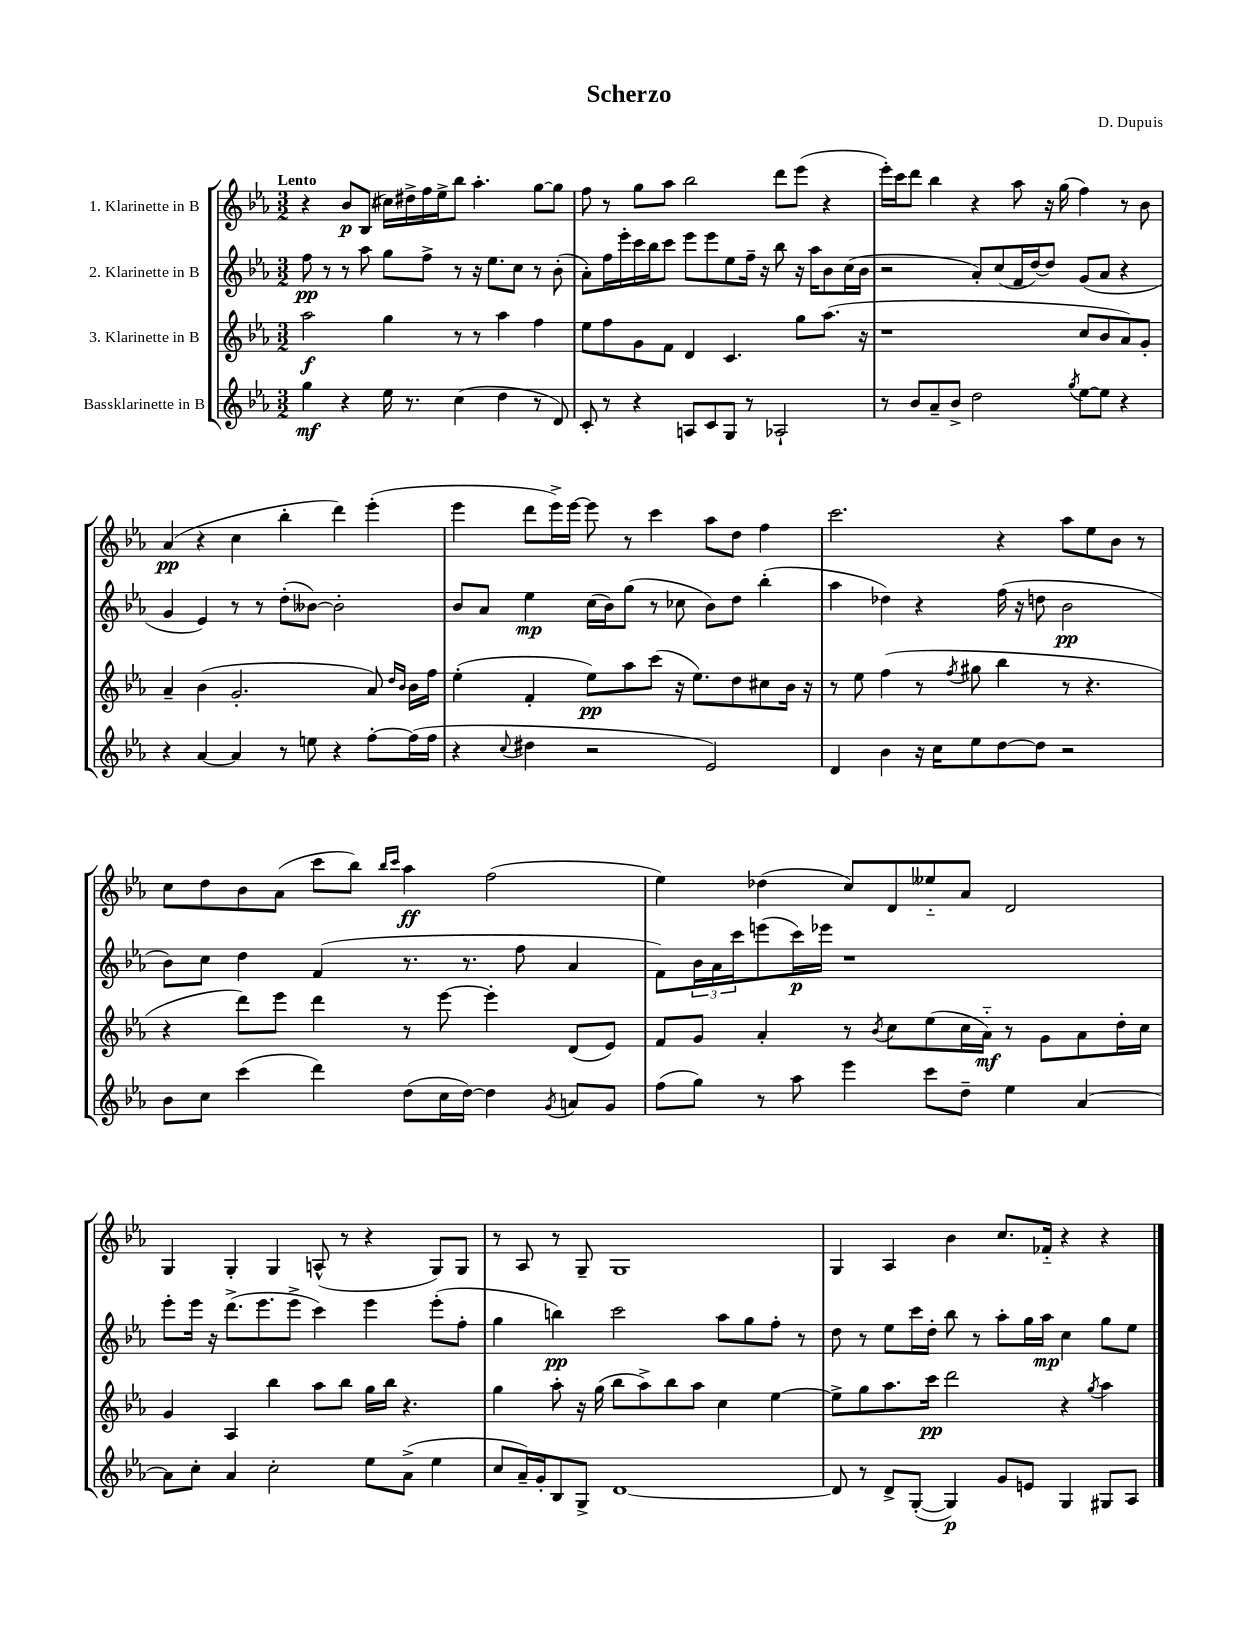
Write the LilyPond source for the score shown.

\header { title = "Scherzo" composer = "D. Dupuis" }
<<
\new StaffGroup <<
\new Staff = "s0" \with { instrumentName = "1. Klarinette in B" } {
    \clef treble \key ees \major \numericTimeSignature \time 3/2 \tempo "Lento"
    r4 bes'8\p bes8( cis''16) dis''16-> f''16 ees''16-> bes''8 aes''4.-. g''8~ g''8 |
    f''8 r8 g''8 aes''8 bes''2 d'''8 ees'''8( r4 |
    ees'''16-.) c'''16 d'''8 bes''4 r4 aes''8 r16 g''16( f''4) r8 bes'8 |
    aes'4\pp( r4 c''4 bes''4-. d'''4) ees'''4-.( |
    ees'''4 d'''8 ees'''16->) ees'''16~ ees'''8 r8 c'''4 aes''8 d''8 f''4 |
    c'''2. r4 aes''8 ees''8 bes'8 r8 |
    c''8 d''8 bes'8 aes'8( c'''8 bes''8) \grace { bes''16 c'''16 } aes''4\ff f''2( |
    ees''4) des''4( c''8) d'8 eeses''8-_ aes'8 d'2 |
    g4 g4-. g4 a8-^( r8 r4 g8) g8 |
    r8 aes8 r8 g8-- g1 |
    g4 aes4 bes'4 c''8. fes'16-_ r4 r4 \bar "|." |
}
\new Staff = "s1" \with { instrumentName = "2. Klarinette in B" } {
    \clef treble \key ees \major \numericTimeSignature \time 3/2
    f''8\pp r8 r8 aes''8 g''8 f''8-> r8 r16 ees''8. c''8 r8 bes'8-.( |
    aes'8-.) f''16 ees'''16-. c'''16 bes''16 c'''8 ees'''8 ees'''8 ees''8 f''16-- r16 bes''8 r16 aes''16 bes'8 c''16( bes'16 |
    r2 aes'8-.) c''8( f'16 d''16~) d''8 g'8( aes'8 r4 |
    g'4 ees'4) r8 r8 d''8-.( beses'8~) beses'2-. |
    bes'8 aes'8 ees''4\mp c''16( bes'16) g''8( r8 ces''8 bes'8) d''8 bes''4-.( |
    aes''4 des''4) r4 f''16( r16 d''8 bes'2\pp |
    bes'8) c''8 d''4 f'4( r8. r8. f''8 aes'4 |
    f'8) \tuplet 3/2 { bes'16 aes'16 c'''16 } e'''8( c'''16\p) ees'''16 r1 |
    ees'''8-. ees'''16 r16 d'''8.->( ees'''8. ees'''8-> c'''4) ees'''4 ees'''8-.( f''8-. |
    g''4 b''4\pp) c'''2 aes''8 g''8 f''8-. r8 |
    d''8 r8 ees''8 c'''16 d''16-. bes''8 r8 aes''8-. g''16 aes''16\mp c''4 g''8 ees''8 \bar "|." |
}
\new Staff = "s2" \with { instrumentName = "3. Klarinette in B" } {
    \clef treble \key ees \major \numericTimeSignature \time 3/2
    aes''2\f g''4 r8 r8 aes''4 f''4 |
    ees''8 f''8 g'8 f'8 d'4 c'4. g''8 aes''8.( r16 |
    r1 c''8 bes'8 aes'8) g'8-. |
    aes'4-- bes'4( g'2.-. aes'8) \grace { d''16 bes'16 } bes'16 f''16 |
    ees''4-.( f'4-. ees''8\pp) aes''8 c'''8( r16 ees''8.) d''8 cis''8 bes'16 r16 |
    r8 ees''8 f''4( r8 \acciaccatura { f''8 } gis''8 bes''4 r8 r4. |
    r4 d'''8) ees'''8 d'''4 r8 ees'''8~ ees'''4-. d'8( ees'8) |
    f'8 g'8 aes'4-. r8 \acciaccatura { bes'8 } c''8 ees''8( c''16 aes'16-_\mf) r8 g'8 aes'8 d''16-. c''16 |
    g'4 aes4 bes''4 aes''8 bes''8 g''16 bes''16 r4. |
    g''4 aes''8-. r16 g''16( bes''8 aes''8->) bes''8 aes''8 c''4 ees''4~ |
    ees''8-> g''8 aes''8. c'''16\pp d'''2 r4 \acciaccatura { g''8 } aes''4 \bar "|." |
}
\new Staff = "s3" \with { instrumentName = "Bassklarinette in B" } {
    \clef treble \key ees \major \numericTimeSignature \time 3/2
    g''4\mf r4 ees''16 r8. c''4( d''4 r8 d'8) |
    c'8-. r8 r4 a8 c'8 g8 r8 aes2-! |
    r8 bes'8 aes'8-- bes'8-> d''2 \acciaccatura { g''8 } ees''8~ ees''8 r4 |
    r4 aes'4~ aes'4 r8 e''8 r4 f''8~-. f''16( f''16 |
    r4 \appoggiatura { c''8 } dis''4 r2 ees'2) |
    d'4 bes'4 r16 c''16 ees''8 d''8~ d''8 r2 |
    bes'8 c''8 c'''4( d'''4) d''8( c''16 d''16~) d''4 \acciaccatura { g'8 } a'8 g'8 |
    f''8( g''8) r8 aes''8 ees'''4 c'''8 d''8-- ees''4 aes'4~ |
    aes'8 c''8-. aes'4 c''2-. ees''8 aes'8->( ees''4 |
    c''8 aes'16--) g'16-. bes8 g8-> d'1~ |
    d'8 r8 d'8-> g8~-.( g4\p) g'8 e'8 g4 gis8 aes8 \bar "|." |
}
>>
>>
\layout { \context { \Score \remove "Bar_number_engraver" } }
